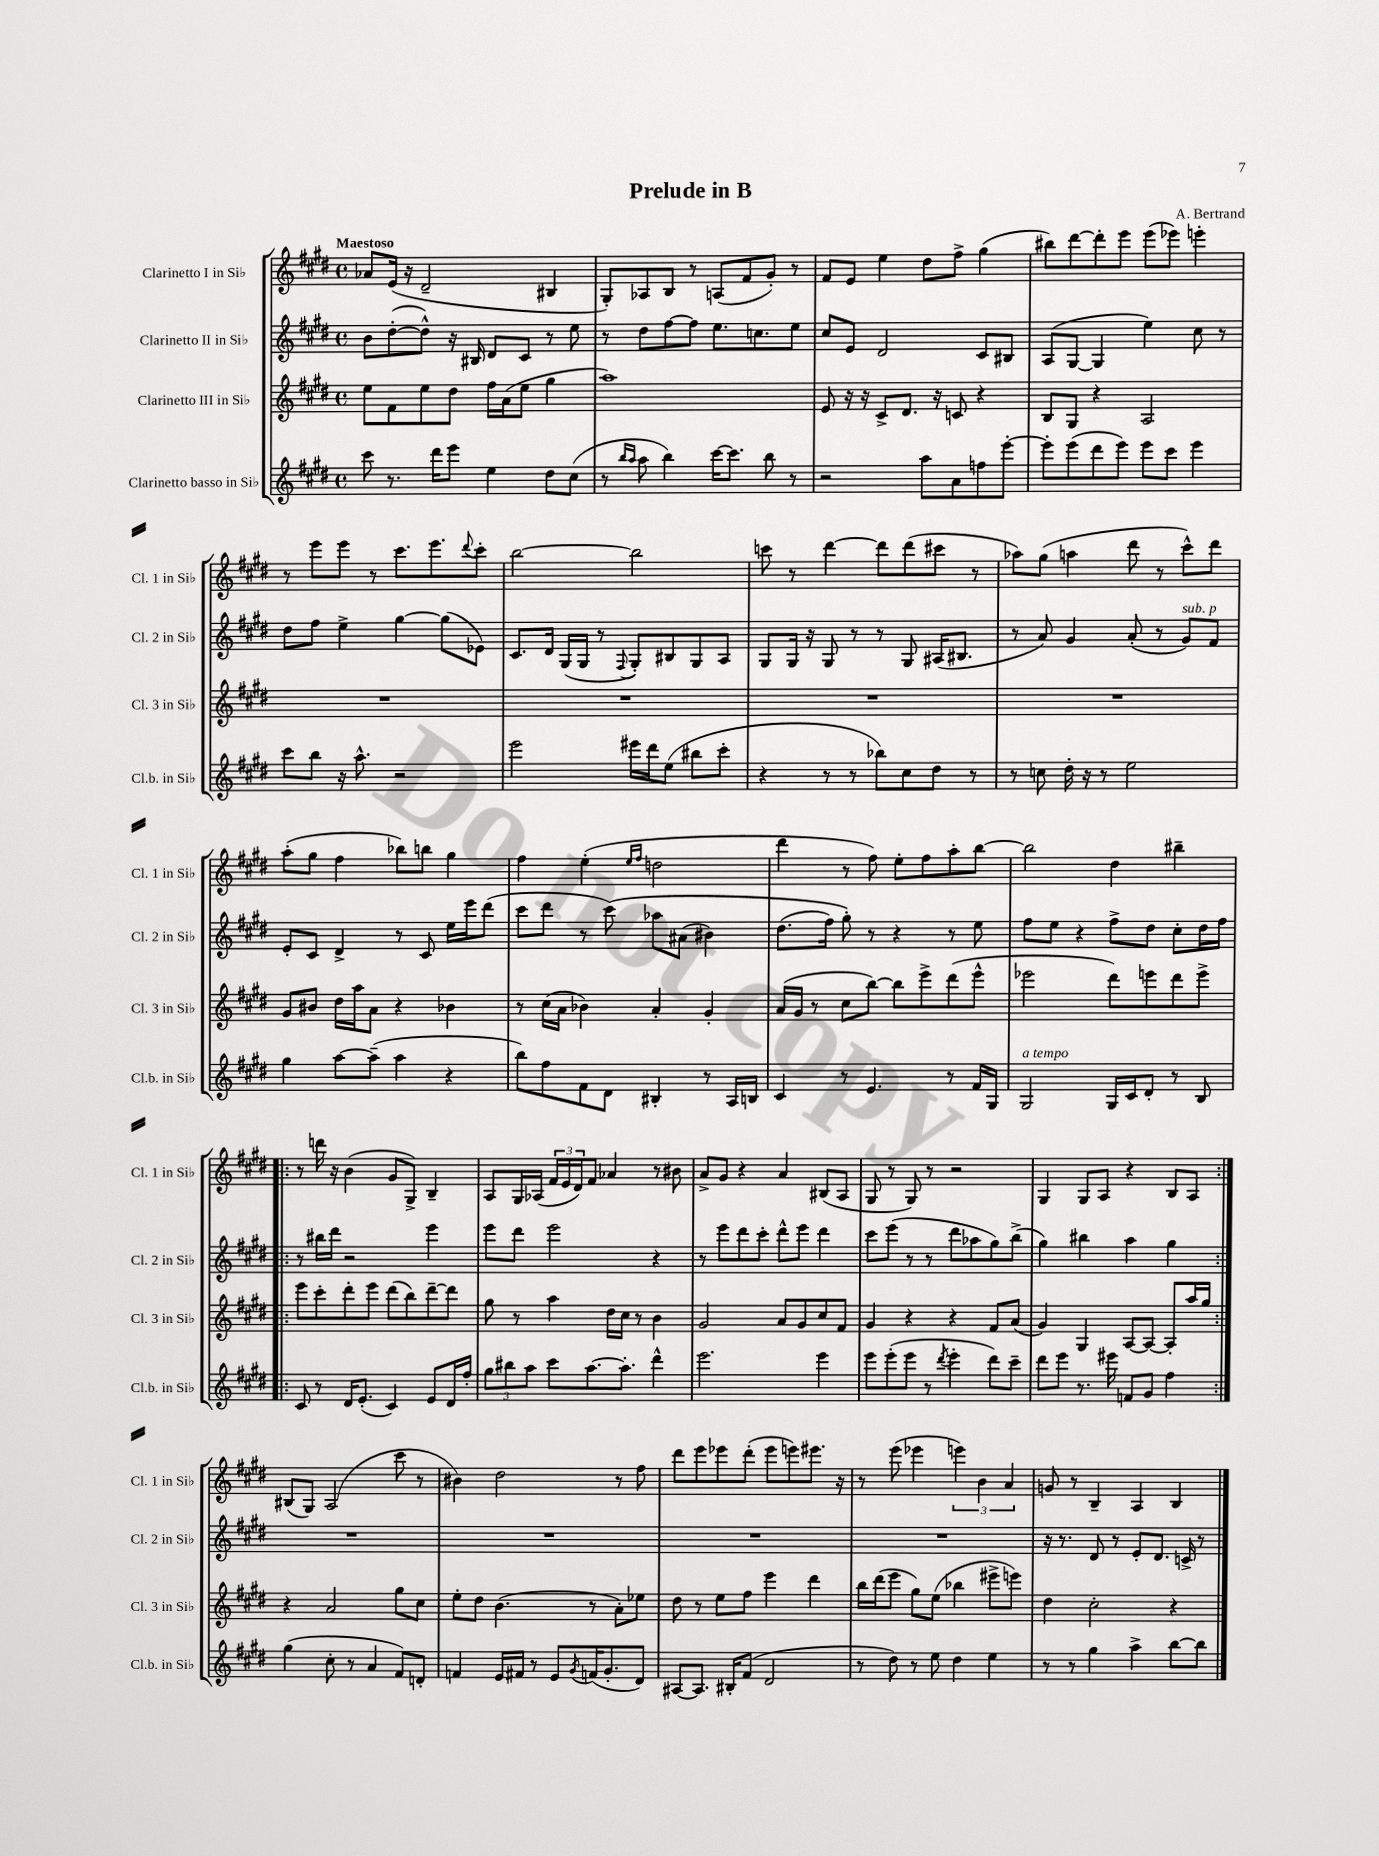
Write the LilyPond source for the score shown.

\header { title = "Prelude in B" composer = "A. Bertrand" }
<<
\new StaffGroup <<
\new Staff = "s0" \with { instrumentName = "Clarinetto I in Sib" shortInstrumentName = "Cl. 1 in Sib" } {
    \clef treble \key e \major \defaultTimeSignature \time 4/4 \tempo "Maestoso"
    aes'8 e'16( r16 dis'2-- bis4 |
    gis8-.) aes8 b8 r8 a8( fis'8 gis'8-.) r8 |
    fis'8 e'8 e''4 dis''8 fis''8-> gis''4( |
    bis''8) dis'''8~ dis'''8-. e'''8 e'''8( ees'''8) e'''4-. |
    r8 e'''8 e'''8 r8 cis'''8. e'''8. \appoggiatura { dis'''8 } cis'''8-. |
    b''2~ b''2 |
    c'''8 r8 dis'''4~ dis'''8 dis'''8( cis'''8 r8 |
    aes''8) gis''8( a''4 dis'''8 r8 cis'''8-^) dis'''8 |
    a''8-.( gis''8 fis''4 bes''8) b''8 gis''4 |
    fis''4 e''4-.( \grace { e''16 fis''16 } d''2 |
    dis'''4 r8 fis''8) e''8-. fis''8 a''8-. b''8~ |
    b''2 dis''4 bis''4-- |
    \repeat volta 2 { r8 d'''16 r16 b'4( gis'8 gis8->) b4-- |
    a8 gis16 aes16( \tuplet 3/2 { fis'16 e'16 dis'16) } fis'8 aes'4 r8 bis'8 |
    a'8-> gis'8 r4 a'4 bis8( a8 |
    gis8 r8 gis8) r8 r2 |
    gis4 gis8 a8 r4 b8 a8 | }
    bis8( gis8) a2( cis'''8 r8 |
    bis'4) dis''2 r8 fis''8 |
    dis'''8 e'''8 ees'''8 dis'''8-.( ees'''8 e'''8) eis'''8. r16 |
    r8 e'''8( ees'''4 \tuplet 3/2 { e'''4) b'4 a'4 } |
    g'8 r8 b4-- a4 b4 \bar "|." |
}
\new Staff = "s1" \with { instrumentName = "Clarinetto II in Sib" shortInstrumentName = "Cl. 2 in Sib" } {
    \clef treble \key e \major \defaultTimeSignature \time 4/4
    b'8 dis''8~-.( dis''8-^) r16 bis16 dis'8 cis'8 r8 e''8 |
    r8 dis''8 fis''8~ fis''8 e''8. c''8. e''8 |
    cis''8 e'8 dis'2 cis'8 bis8 |
    a8( gis8~ gis4 e''4) cis''8 r8 |
    dis''8 fis''8 e''4-> gis''4~ gis''8( ees'8) |
    cis'8. dis'16 gis16( gis16 r8 \appoggiatura { fis8 } gis8-.) bis8 gis8 a8 |
    gis8 gis16 r16 gis8 r8 r8 gis8 ais16( bis8. |
    r8 a'8) gis'4 a'8-.( r8 gis'8^\markup { \italic "sub. p" }) fis'8 |
    e'8-. cis'8 dis'4-> r8 cis'8 e''16 e'''16 dis'''8( |
    cis'''8 dis'''8 r8 cis'''8)\( aes''8 ais'8( bis'4) |
    dis''8.( fis''16) gis''8-.\) r8 r4 r8 e''8 |
    fis''8 e''8 r4 fis''8-> dis''8 cis''8-. dis''16 fis''16 |
    \repeat volta 2 { r8 bis''16 dis'''16 r2 e'''4 |
    e'''8 dis'''8 e'''2 r4 |
    r8 e'''8 dis'''8 cis'''8-. dis'''8-^ e'''8 dis'''4 |
    cis'''8 e'''8( r8 r8 dis'''8 aes''8 gis''8) b''8->( |
    gis''4) bis''4 a''4 gis''4 | }
    R1 |
    R1 |
    R1 |
    R1 |
    r16 r8. dis'8 r8 e'8-. dis'8. c'16-> r8 \bar "|." |
}
\new Staff = "s2" \with { instrumentName = "Clarinetto III in Sib" shortInstrumentName = "Cl. 3 in Sib" } {
    \clef treble \key e \major \defaultTimeSignature \time 4/4
    e''8 fis'8 e''8 dis''8 fis''16 a'16( e''8 gis''4 |
    a''1) |
    e'8 r16 r16 cis'8-> dis'8. r16 c'8 r4 |
    b8 gis8 r4 a2 |
    R1 |
    R1 |
    R1 |
    R1 |
    gis'8 bis'8 dis''16 a''16 a'8 r4 bes'4 |
    r8 cis''16( a'16 bes'4) a'4-. gis'4-. |
    a'16( gis'16 r8 cis''8 b''8~) b''8 e'''8-> dis'''8( e'''8-^ |
    ees'''2 dis'''8) e'''8 dis'''8 e'''8-> |
    \repeat volta 2 { e'''8 cis'''8-. dis'''8-. e'''8 dis'''8( b''8) dis'''8~-- dis'''8 |
    gis''8 r8 a''4 dis''16 cis''16 r8 b'4 |
    gis'2 a'8 gis'8 cis''8 fis'8 |
    gis'4 r4 r4 fis'8 a'8( |
    gis'4) gis4 a8~ a8~ a8-. a''16 gis''16 | }
    r4 a'2 gis''8 cis''8 |
    e''8-. dis''8 b'4.( r8 a'8-.) ees''8 |
    dis''8 r8 e''8 fis''8 e'''4 dis'''4 |
    b''16 dis'''16( e'''8 gis''8) e''8( bes''4 eis'''8-> e'''8) |
    dis''4 cis''2-. r4 \bar "|." |
}
\new Staff = "s3" \with { instrumentName = "Clarinetto basso in Sib" shortInstrumentName = "Cl.b. in Sib" } {
    \clef treble \key e \major \defaultTimeSignature \time 4/4
    cis'''8 r8. dis'''16 e'''8 e''4 dis''8 cis''8( |
    r8 \grace { b''16 a''16 } a''8 b''4) cis'''16~ cis'''8. b''8 r8 |
    r2 a''8 a'8 f''8 e'''8~-. |
    e'''8-. e'''8( dis'''8 e'''8) e'''8 cis'''8 e'''4 |
    cis'''8 b''8 r16 a''8.-^ r2 |
    e'''2 eis'''16 dis'''16 e''8( bis''8 cis'''8-. |
    r4 r8 r8 bes''8) cis''8 dis''8 r8 |
    r8 c''8 dis''16-. r16 r8 e''2 |
    gis''4 a''8~ a''8--( a''4 r4 |
    b''8) fis''8 fis'8 dis'8 bis4-. r8 a16 b16 |
    cis'4 r8 e'4. r8 fis'16 gis16 |
    gis2^\markup { \italic "a tempo" } gis16 cis'16 dis'8-. r8 b8 |
    \repeat volta 2 { cis'8 r8 dis'16 e'8.-.( cis'4) e'8 dis'16 fis''16-. |
    \tuplet 3/2 { gis''8 bis''8 a''8 } cis'''8 a''8.~ a''8.-. dis'''4-^ |
    e'''2. e'''4 |
    e'''8 e'''8-.( e'''8 r8 \acciaccatura { dis'''8 } e'''4-. dis'''8) cis'''8-- |
    dis'''8 e'''8 r8. eis'''16 f'8 gis'8 fis''4 | }
    gis''4( cis''8-. r8 a'4 fis'8) d'8-. |
    f'4 e'16 fis'16 r8 e'8 \acciaccatura { gis'8 } f'16( gis'8.-. dis'8) |
    ais8~ ais8. bis16-. fis'8( dis'2 |
    r8 dis''8) r8 e''8 dis''4 e''4 |
    r8 r8 gis''4 a''4-> b''8~ b''8 \bar "|." |
}
>>
>>
\layout { \context { \Score \remove "Bar_number_engraver" } }
